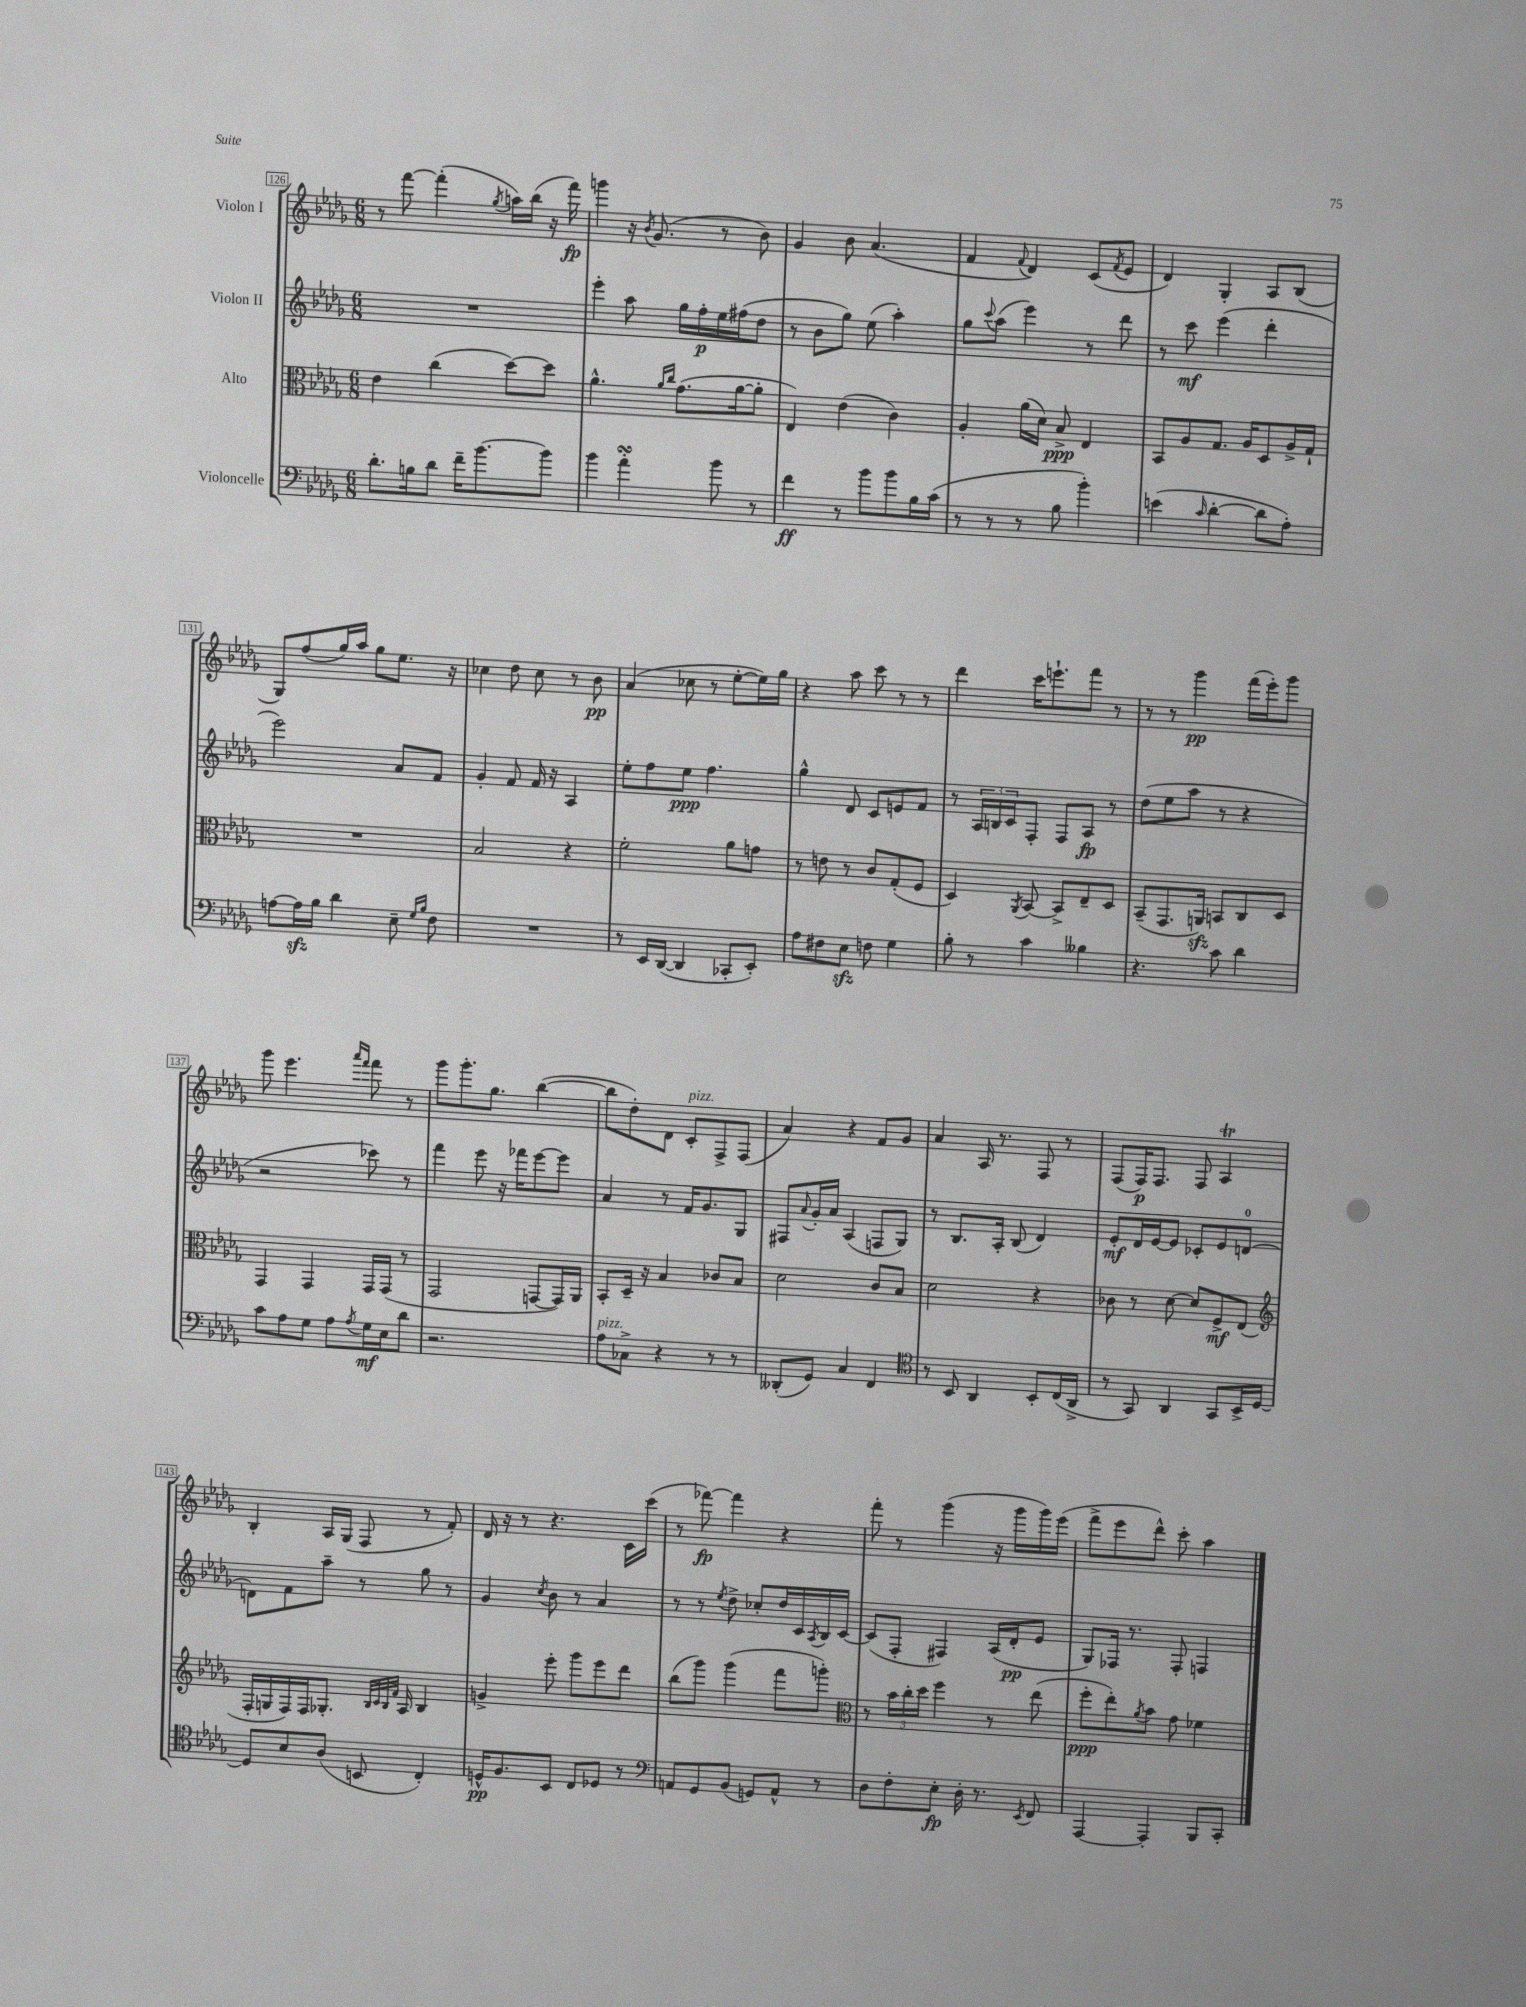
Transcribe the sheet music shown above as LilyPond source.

<<
\new StaffGroup <<
\new Staff = "s0" \with { instrumentName = "Violon I" } {
    \clef treble \key des \major \numericTimeSignature \time 6/8
    r8 f'''8~ f'''4-.( \acciaccatura { ges''8 } a''16) bes''16( r16 f'''16\fp) |
    g'''4 r16 \acciaccatura { bes'8 } ges'8.( r8 bes'8) |
    ges'4 bes'8 aes'4.( |
    f'4 \appoggiatura { f'8 } des'4) c'8( \acciaccatura { f'8 } ees'8 |
    des'4) ges4-. aes8 bes8( |
    ges8) f''8( ges''16) aes''16 ges''8 ees''8. r16 |
    ces''4 des''8 ces''8 r8 bes'8\pp |
    aes'4( ces''8 r8 ees''8~-. ees''16) ges''16 |
    r4 aes''8 c'''8 r8 r8 |
    des'''4 c'''16 e'''8.-! f'''8 r8 |
    r8 r8 ges'''4\pp f'''16( ees'''16-.) ges'''8 |
    ges'''8 ees'''4. \grace { aes'''16 f'''16 } f'''8 r8 |
    ges'''8 ges'''8.-. ges''8. bes''4~( |
    bes''8 des''8-.) des'8 c'8-.^\markup { \italic "pizz." } f8-> f8( |
    aes'4) r4 f'8 ges'8 |
    aes'4 aes16 r8. f8 r8 |
    f8( f16\p) f8. f8 aes4\trill |
    bes4-. aes16 ges16( f8 r8 f'8-.) |
    des'16 r16 r8 r4. c'16 c'''16( |
    r8 fes'''8~\fp) fes'''4 r4 |
    f'''8-. r8 ges'''4( r16 ges'''16 ges'''16) ees'''16( |
    f'''8-> ees'''8 des'''8-^) c'''8-. aes''4 \bar "|." |
}
\new Staff = "s1" \with { instrumentName = "Violon II" } {
    \clef treble \key des \major \numericTimeSignature \time 6/8
    R2. |
    ees'''4-. aes''8 ges''16 f''16-.\p ees''16 fis''16( des''8 |
    r8 bes'8 ges''8) ees''8( aes''4-.) |
    ges''8 \appoggiatura { c'''8 } aes''8( ees'''4) r8 des'''8 |
    r8 c'''8\mf ees'''4( des'''4-. |
    ees'''2) aes'8 f'8 |
    ges'4-. f'8 f'16 r16 aes4 |
    ees''8-. f''8 ees''8\ppp f''4. |
    ges''4-^ des'8 c'8 e'8 f'8 |
    r8 \tuplet 3/2 { aes16 b16 c'16 } f8-. f8 aes8\fp r8 |
    des''8( ees''8 aes''8 r8 r4 |
    r2 ces'''8) r8 |
    f'''4 ees'''8 r16 fes'''16 ees'''8~ ees'''8 |
    aes'4 r8 f'16 ges'8. ges8 |
    fis8 \appoggiatura { aes'8 } ges'16-. aes'16 aes4( f8 ges8) |
    r8 bes8. aes16-. bes8( des'4) |
    ees'8-.\mf des'16 ees'16~ ees'8 ces'8-. ees'8 d'8-0~ |
    d'8 f'8 aes''8-- r8 ges''8 r8 |
    ges'4 \acciaccatura { c''8 } bes'8 r8 aes'4 |
    r8 r8 \acciaccatura { ees''8 } des''8-> ces''8-. des''16 c'16 \acciaccatura { aes8 } bes16 c'16~ |
    c'8( f8-. fis4) aes16( des'16-.\pp ees'8 |
    ges8) fes16 r8. fes8-. f4 \bar "|." |
}
\new Staff = "s2" \with { instrumentName = "Alto" } {
    \clef alto \key des \major \numericTimeSignature \time 6/8
    ees'4 c''4( des''8~) des''8 |
    aes'4.-^ \grace { aes'16 c''16 } ges'8.( aes'16~ aes'8-. |
    ees4) ees'4( c'4) |
    aes4-. aes'16( des'16) bes8->\ppp ees4 |
    bes,8 aes8 ges8. aes16 des8 aes16-> ges16-! |
    R2. |
    bes2 r4 |
    f'2-. aes'8 g'8 |
    r8 e'8 r8 c'8 ges8-.( f8 |
    des4) \acciaccatura { aes,8 } bes,8~ bes,8-> ees8-- des8 |
    bes,8--( ges,8. a,16\sfz) b,8 c8 des8 |
    ges,4 ges,4 ges,16 ges,16( r8 |
    ges,2 g,8~ g,16) aes,16 |
    bes,8-. des16-- r16 bes4 ces'8 bes8 |
    des'2 c'8 bes8 |
    des'2 r4 |
    ces'8 r8 des'8~ des'8 f8->\mf ees8( |
    \clef treble f16-. g16 f16) f16 ges8.-. \grace { bes32 c'32 bes32 f'32 } aes16 bes4 |
    g'4-> ees'''8-. ges'''8 ees'''8 des'''8 |
    bes''8( ges'''8) ges'''4( f'''8 g'''8-.) |
    \clef alto r8 \tuplet 3/2 { bes'16 c''16-. des''16 } f''4 r8 ees''8( |
    f''8-.\ppp ees''8-.) \acciaccatura { aes'8 } bes'8 ges'8 fes'4 \bar "|." |
}
\new Staff = "s3" \with { instrumentName = "Violoncelle" } {
    \clef bass \key des \major \numericTimeSignature \time 6/8
    des'8.-. b16 des'8 f'16-- bes'8.~ bes'8 |
    bes'4 aes'4-.\turn bes'8 r8 |
    f'4\ff r8 bes'8 bes'8 bes16 c'16( |
    r8 r8 r8 bes8 bes'4-.) |
    e'4( \grace { c'16 } des'4~-. des'8 aes8-.) |
    a8~ a16\sfz bes16 des'4 ees8-- \grace { ges16 bes16 } f8 |
    R2. |
    r8 ees,16 des,16~( des,4 ces,8-. ees,8-.) |
    aes8 fis8 ees8\sfz f8 ges4 |
    bes8-. r8 c'4 beses4 |
    r4. c'8 des'4 |
    c'8 aes8 ges8 aes8 \acciaccatura { aes8 } ges16\mf ees16 des'8 |
    r2. |
    aes8^\markup { \italic "pizz." } ces8-> r4 r8 r8 |
    deses,8-.( ges,8) c4 f,4 |
    \clef tenor r8 bes,8 aes,4 bes,8-. c16( aes,16-> |
    r8 ges,8) aes,4 ges,8 bes,16-> des16~ |
    des8 bes8 aes8( b,8 c4-.) |
    d16-^\pp f8. bes,8 c8 des8 r8 |
    \clef bass a,8 ges,8 bes,8( g,8) a,8-^ r8 |
    des8 f8-. ees8-.\fp des16-. r8. \acciaccatura { ees,8 } f,8 |
    aes,,4~ aes,,4-. bes,,8 c,8-. \bar "|." |
}
>>
>>
\layout { \context { \Score currentBarNumber = #126 \override BarNumber.stencil = #(make-stencil-boxer 0.1 0.3 ly:text-interface::print) } }
